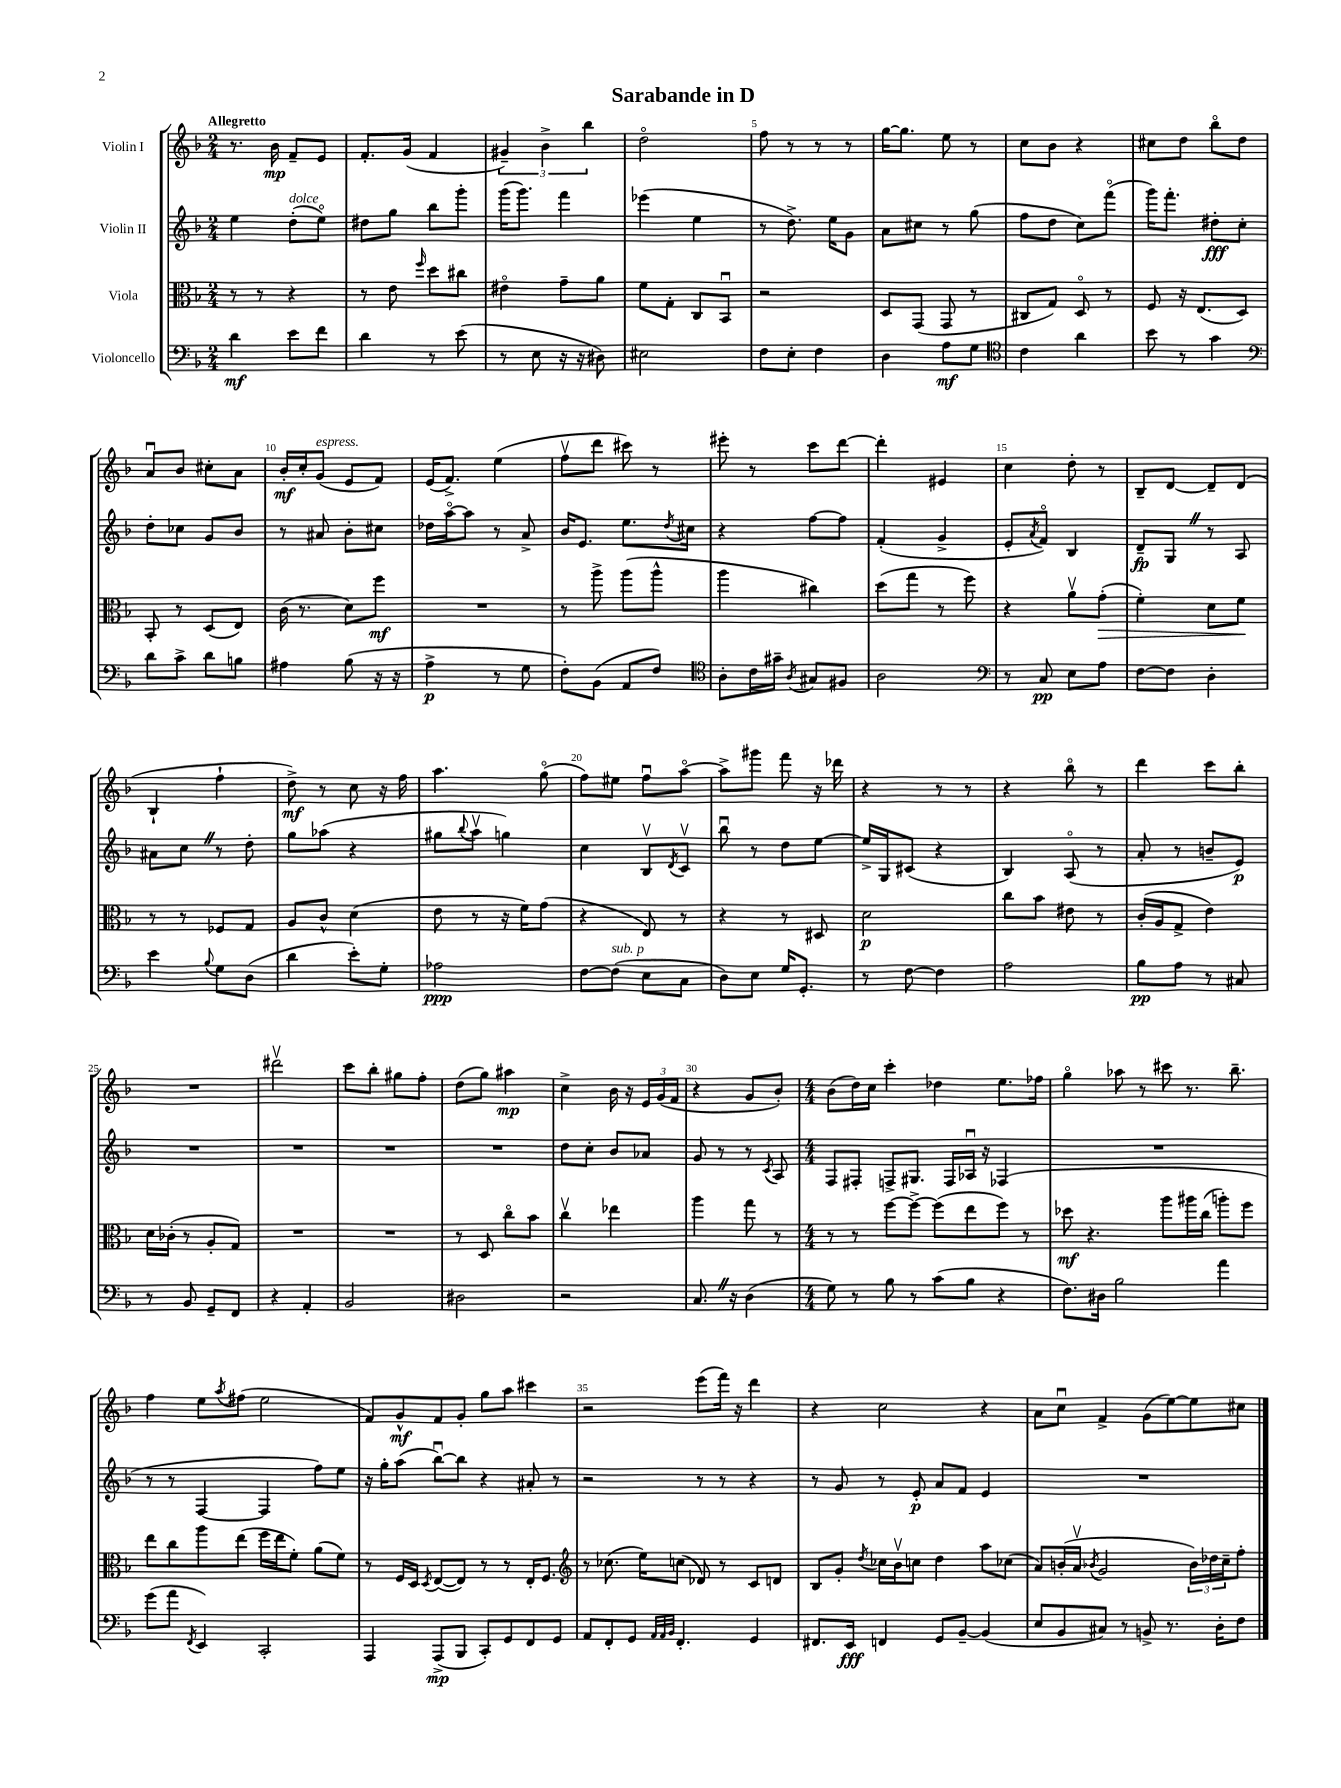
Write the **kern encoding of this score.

**kern	**kern	**kern	**kern
*staff4	*staff3	*staff2	*staff1
*clefF4	*clefC3	*clefG2	*clefG2
*k[b-]	*k[b-]	*k[b-]	*k[b-]
*M2/4	*M2/4	*M2/4	*M2/4
4d	8r	4ee	8.r
.	8r	.	.
.	.	.	16b-
8e	4r	(8dd'	8f~
8f	.	8eeo)	8e
=	=	=	=
4d	8r	8dd#	8.f'
.	8e	8gg	.
.	.	.	(16g
.	16qqff	.	.
8r	8dd	8bb-	4f
(8e	8cc#	8ggg'	.
=	=	=	=
8r	4e#o	(16ggg	6g#~)
.	.	8.ggg)	.
8E	.	.	.
.	.	.	6b-^
16r	8g~	4fff	.
16r	.	.	.
.	.	.	6bb-
8D#)	8a	.	.
=	=	=	=
2E#	8f	(4eee-	2ddo
.	8G'	.	.
.	8C	4ee	.
.	8BB-u	.	.
=	=	=	=
8F	2r	8r	8ff
8E'	.	8.dd^)	8r
4F	.	.	8r
.	.	16ee	.
.	.	8g	8r
=	=	=	=
4D	8D	8a	[16gg
.	.	.	8.gg]
.	(8GG	8cc#	.
8A	8GG	8r	8ee
8G	8r	(8gg	8r
=	=	=	=
*clefC4	*	*	*
4c	8C#	8ff	8cc
.	8G)	8dd	8b-
4a	8Do	8cc)	4r
.	8r	(8fffo	.
=	=	=	=
8b-	8F	16ggg)	8cc#
.	.	8.fff'	.
8r	16r	.	8dd
.	(8.E	.	.
4g	.	8dd#'	8bb-o
.	8D)	8cc'	8dd
=	=	=	=
*clefF4	*	*	*
8d	8BB-'	8dd'	8au
8c^	8r	8cc-	8b-
8d	(8D	8g	8cc#'
8B	8E)	8b-	8a
=	=	=	=
4A#	(16c	8r	16b-'
.	8.r	.	16cc'
.	.	8a#	(8g
(8B-	8d)	8b-'	8e
16r	8ff	8cc#	8f)
16r	.	.	.
=	=	=	=
4A^	2r	16dd-	(16e
.	.	[16aao	8.f^)
.	.	8aa]	.
8r	.	8r	(4ee
8G	.	8a^	.
=	=	=	=
8F')	8r	16b-	8ffv
.	.	8.e	.
(8BB-	8aa^	.	8ddd
8AA	(8aa	8.ee	8ccc#)
8F)	8aa^^	.	8r
.	.	8qdd	.
.	.	16cc#	.
=	=	=	=
*clefC4	*	*	*
8A'	4aa	4r	8eee#'
16c	.	.	8r
16g#~	.	.	.
8qA	.	.	.
8G#	4cc#)	[8ff	8ccc
8F#	.	8ff]	[8ddd
=	=	=	=
2A	(8dd	(4f'	4ddd']
.	8gg	.	.
.	8r	4g^	4e#
.	8ff)	.	.
=	=	=	=
*clefF4	*	*	*
8r	4r	8e'	4cc
.	.	8qa	.
8C	.	8fo)	.
8E	8av	4B-	8dd'
8A	(8g'	.	8r
=	=	=	=
[8F	4f')	8d~	8B-~
8F]	.	8G	[8d
4D'	8d	8r	8d~]
.	8f	8A	(8d
=	=	=	=
4e	8r	8a#	4B-`
.	8r	8cc	.
8qqB-	.	.	.
8G	8F-	8r	4ff`
(8D	8G	8dd'	.
=	=	=	=
4d	8A	8gg	8dd^)
.	8c^^	(8aa-	8r
8e')	(4d	4r	8cc
8G'	.	.	16r
.	.	.	16ff
=	=	=	=
2A-	8e	8gg#	4.aa
.	.	8qqbb-	.
.	8r	8aav	.
.	16r	4gg)	.
.	16f)	.	.
.	(8g	.	(8ggo
=	=	=	=
[8F	4r	4cc	8ff)
(8F]	.	.	8ee#
8E	8E)	8B-v	8ffu
.	.	8qd	.
8C	8r	8cv	[8aao
=	=	=	=
8D)	4r	8bb-u	8aa^]
8E	.	8r	8ggg#
16G	8r	8dd	8fff
8.GG'	.	.	.
.	8D#	[8ee	16r
.	.	.	16ddd-
=	=	=	=
8r	2d	16ee^]	4r
.	.	16G	.
[8F	.	(8c#	.
4F]	.	4r	8r
.	.	.	8r
=	=	=	=
2A	8cc	4B-)	4r
.	8b-	.	.
.	8e#	(8Ao	8bb-o
.	8r	8r	8r
=	=	=	=
8B-	(16c'	8a'	4ddd
.	16A	.	.
8A	8G^	8r	.
8r	4e)	8b~	8ccc
8C#	.	8e)	8bb-'
=	=	=	=
8r	16d	2r	2r
.	(16c-'	.	.
8BB-	8r	.	.
8GG~	8A'	.	.
8FF	8G)	.	.
=	=	=	=
4r	2r	2r	2ddd#v
4AA'	.	.	.
=	=	=	=
2BB-	2r	2r	8ccc
.	.	.	8bb-'
.	.	.	8gg#
.	.	.	8ff'
=	=	=	=
2D#	8r	2r	(8dd
.	8D	.	8gg)
.	8cco	.	4aa#
.	8b-	.	.
=	=	=	=
2r	4ccv	8dd	4cc^
.	.	8cc'	.
.	4ee-	8b-	16b-
.	.	.	16r
.	.	8a-	24e
.	.	.	(24g
.	.	.	24f
=	=	=	=
8.C	4aa	8g	4r
.	.	8r	.
16r	.	.	.
(4D	8gg	8r	8g
.	.	8qc	.
.	8r	8A	8b-')
=	=	=	=
*M4/4	*M4/4	*M4/4	*M4/4
8G)	8r	8F	(8b-
8r	8r	8F#'	16dd)
.	.	.	16cc
8B-	[8ff	8F^	4ccc'
8r	8ff^_	8.G#	.
(8c	(8ff]	.	4dd-
.	.	16F	.
8B-	8ee	16A-u	.
.	.	16r	.
4r	8ff)	(4F-	8.ee
.	8r	.	.
.	.	.	16ff-
=	=	=	=
8.F)	8dd-	1r	4ggo
.	4.r	.	.
16D#	.	.	.
2B-	.	.	8aa-
.	.	.	8r
.	8aa	.	8ccc#
.	16aa#	.	8.r
.	(16cc	.	.
4a	8aa')	.	.
.	.	.	8.bb-~
.	8ff	.	.
=	=	=	=
(8g	8ee	8r	4ff
8a	8cc	8r	.
8qFF	.	.	.
4EE)	8aa	[4F	8ee
.	.	.	8qaa
.	(8ee	.	(8ff#
2CC'	16ff	4F]	2ee
.	16ee	.	.
.	8f')	.	.
.	(8a	8ff)	.
.	8f)	8ee	.
=	=	=	=
4AAA	8r	16r	8f)
.	.	16gg'	.
.	16F	(8aa	8g^^
.	16D	.	.
.	8qD	.	.
(8AAA^	([8E	[8bb-u)	8f
8BBB-	8E])	8bb-]	8g'
8CC')	8r	4r	8gg
8GG	8r	.	8aa
8FF	16E'	8a#'	4ccc#
.	8.F	.	.
8GG	.	8r	.
=	=	=	=
*	*clefG2	*	*
8AA	8r	2r	2r
8FF'	(8.cc-	.	.
8GG	.	.	.
.	16ee)	.	.
32qqAA	.	.	.
32qqAA	.	.	.
32qqBB-	.	.	.
4.FF'	(8cc	.	.
.	8d-)	8r	(8eee
.	8r	8r	16fff)
.	.	.	16r
4GG	8c	4r	4ddd
.	8d	.	.
=	=	=	=
8.FF#	8B-	8r	4r
.	8g'	8g	.
16EE	.	.	.
.	8qdd	.	.
4FF	16cc-	8r	2cc
.	16b-v	.	.
.	8cc	8e'	.
8GG	4dd	8a	.
[8BB-~	.	8f	.
(4BB-]	8aa	4e	4r
.	(8cc-	.	.
=	=	=	=
8E	8a)	1r	8a
8BB-	(16b'	.	8ccu
.	16av	.	.
.	8qb-	.	.
8C#)	2g	.	4f^
8r	.	.	.
8BB^	.	.	(8g
8.r	.	.	[8ee)
.	24b-)	.	8ee]
.	24dd-	.	.
16D'	.	.	.
.	24cc~	.	.
8F	8ff'	.	8cc#
==	==	==	==
*-	*-	*-	*-
